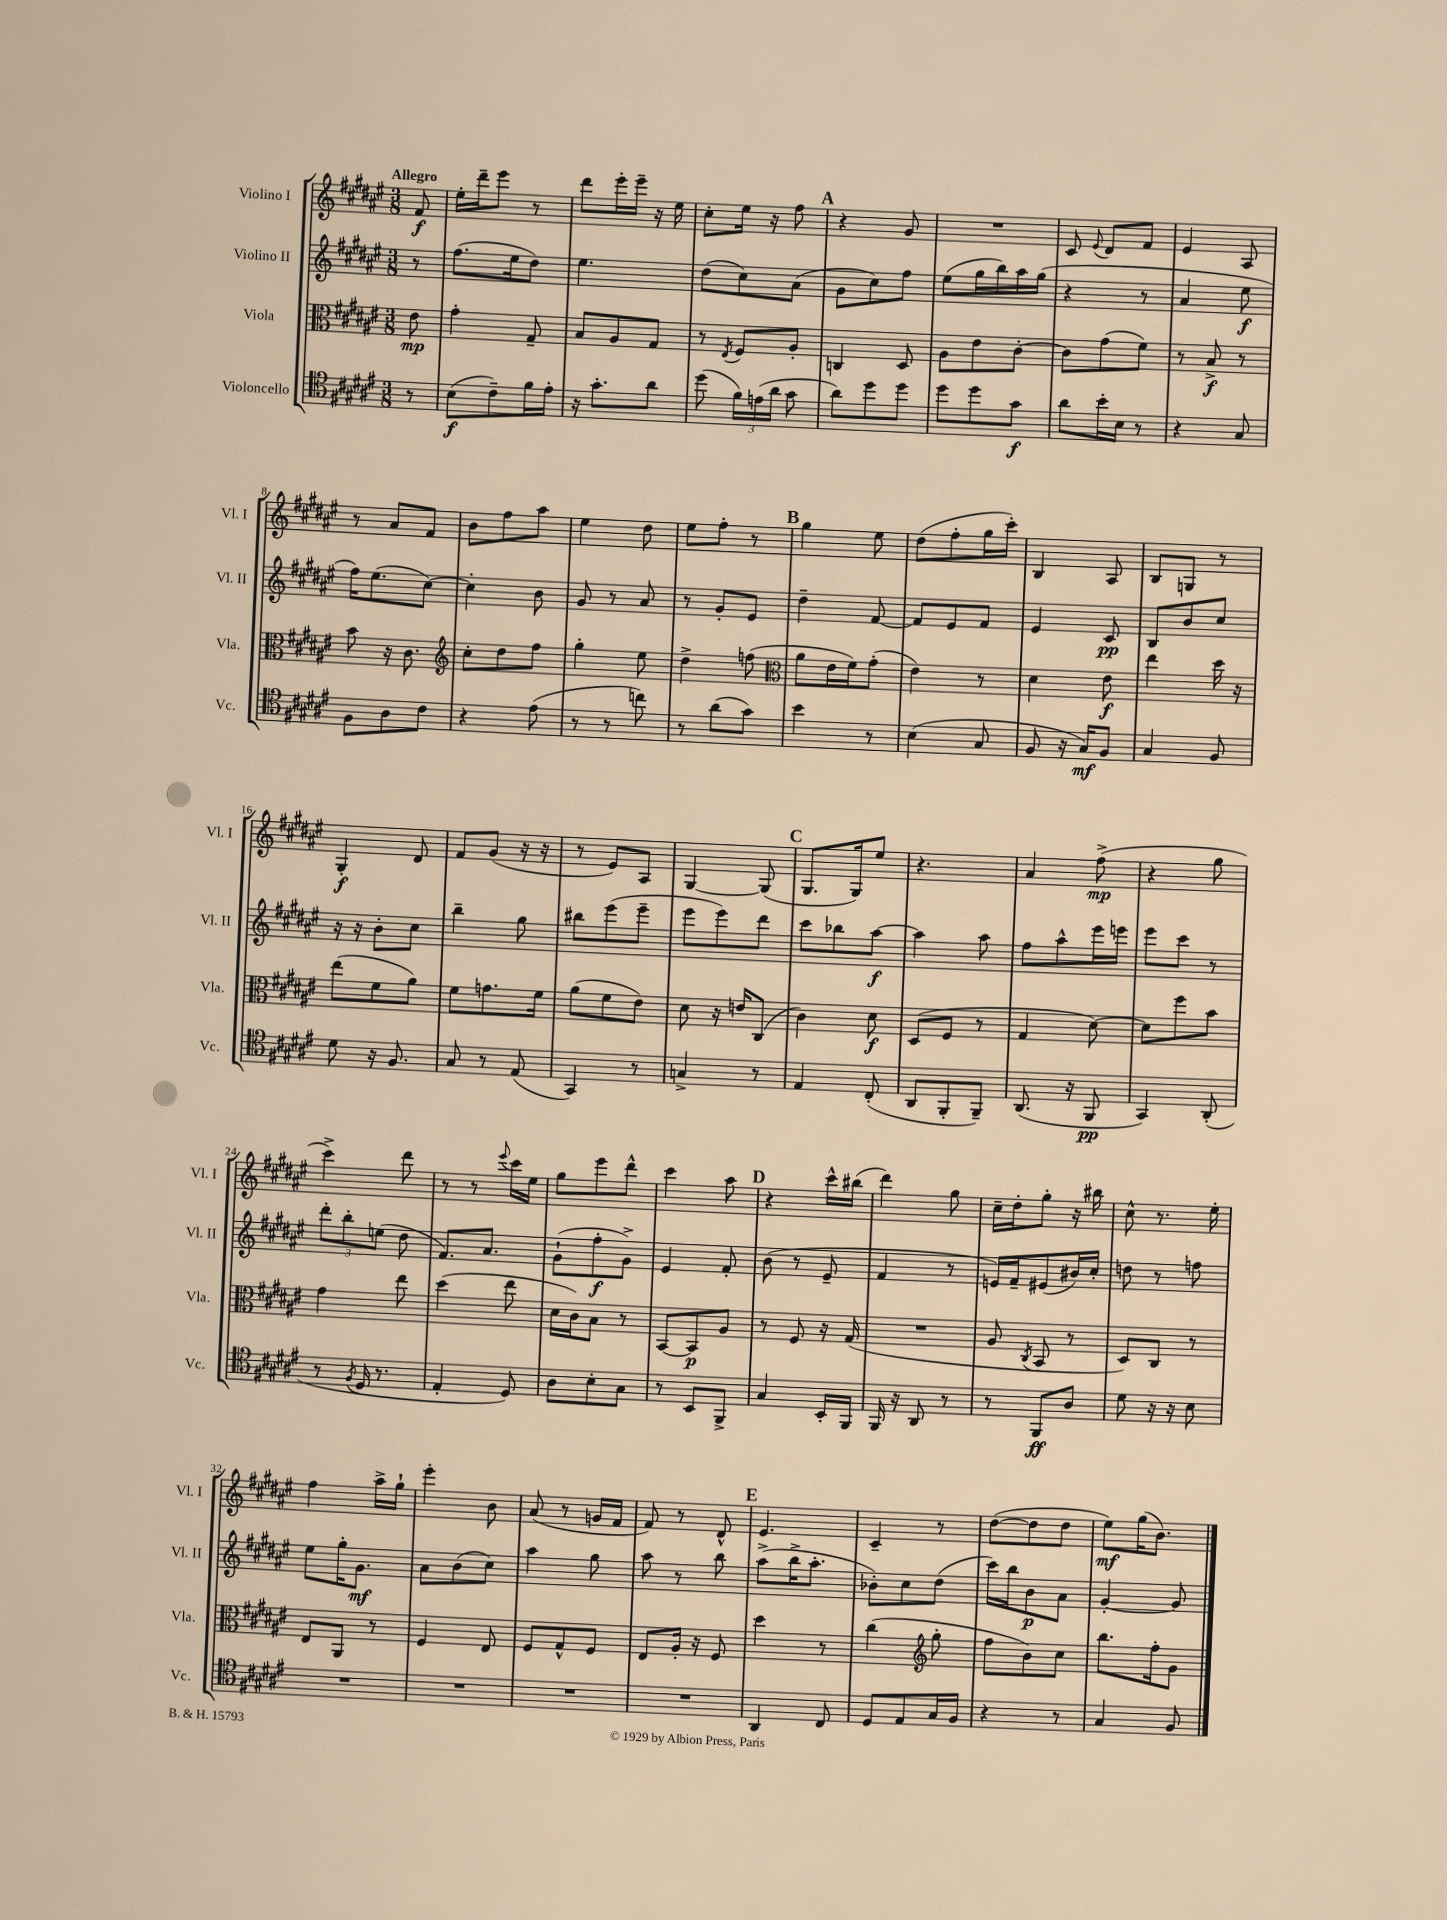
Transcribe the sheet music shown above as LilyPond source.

<<
\new StaffGroup <<
\new Staff = "s0" \with { instrumentName = "Violino I" shortInstrumentName = "Vl. I" } {
    \clef treble \key fis \major \numericTimeSignature \time 3/8 \partial 8 \tempo "Allegro"
    \autoBeamOff fis'8\f |
    eis''16[-. dis'''16-- eis'''8] r8 |
    dis'''8[ eis'''16-. eis'''16]-- r16 eis''16 |
    cis''8[-. eis''16] r16 fis''8 |
    \mark \markup { \bold "A" } r4 gis'8 |
    R4. |
    cis'8 \appoggiatura { eis'8 } dis'8[ fis'8] |
    eis'4 ais8 |
    r8 ais'8[ fis'8] |
    b'8[ fis''8 ais''8] |
    eis''4 dis''8 |
    eis''8[ fis''8]-. r8 |
    \mark \markup { \bold "B" } gis''4 eis''8 |
    dis''8[( fis''8-. gis''16 cis'''16]-.) |
    b4 ais8 |
    b8[ g8] r8 |
    gis4-.\f dis'8 |
    fis'8[ gis'8]( r16 r16 |
    r8 eis'8[) ais8] |
    gis4~ gis8( |
    \mark \markup { \bold "C" } gis8.[ gis16) eis''8] |
    r4. |
    ais'4 fis''8->\mp( |
    r4 gis''8 |
    cis'''4->) dis'''8 |
    r8 r8 \appoggiatura { eis'''8 } cis'''16[ eis''16] |
    gis''8[ eis'''8 dis'''8]-^ |
    cis'''4 ais''8 |
    \mark \markup { \bold "D" } r4 cis'''16[-^ bis''16]( |
    dis'''4) gis''8 |
    cis''16[-- dis''16-. gis''8]-. r16 bis''16 |
    cis''8-^ r8. eis''16-. |
    fis''4 ais''16[-> gis''16]-! |
    eis'''4-. b'8 |
    ais'8( r8 g'16[ fis'16] |
    fis'8) r8 dis'8-^ |
    \mark \markup { \bold "E" } eis'4. |
    cis'4-- r8 |
    dis''8[~( dis''8 dis''8] |
    eis''8[\mf) gis''16( b'8.]) \bar "|." |
}
\new Staff = "s1" \with { instrumentName = "Violino II" shortInstrumentName = "Vl. II" } {
    \clef treble \key fis \major \numericTimeSignature \time 3/8 \partial 8
    \autoBeamOff r8 |
    fis''8.[( eis''16 dis''8]) |
    eis''4. |
    dis''8[( cis''8) ais'8]( |
    \mark \markup { \bold "A" } gis'8[ cis''8) fis''8] |
    eis''8[( gis''16 b''16) ais''16 gis''16]( |
    r4 r8 |
    ais'4 eis''8\f |
    fis''16[) eis''8.( cis''8]~) |
    cis''4-. b'8 |
    gis'8 r8 ais'8 |
    r8 gis'8[-. eis'8] |
    \mark \markup { \bold "B" } dis''4-- fis'8~ |
    fis'8[ eis'8 fis'8] |
    eis'4 cis'8\pp |
    b8[ b'8 cis''8] |
    r16 r16 b'8[-. cis''8] |
    b''4-- gis''8 |
    bis''8[ eis'''8( eis'''8]-- |
    eis'''8[ eis'''8) dis'''8] |
    \mark \markup { \bold "C" } cis'''8[ bes''8 ais''8]~\f |
    ais''4 ais''8 |
    fis''8[ ais''8-^ eis'''16 e'''16] |
    eis'''8[ cis'''8] r8 |
    \tuplet 3/2 { dis'''8[-. b''8-. e''8]( } dis''8 |
    fis'8.[) ais'8.] |
    gis'8[-!( fis''8-.\f gis'8]->) |
    eis'4 fis'8-. |
    \mark \markup { \bold "D" } b'8( r8 eis'8-- |
    fis'4 r8 |
    e'16[) fis'16-- eis'8( bis'16) cis''16]-. |
    d''8 r8 f''8 |
    eis''8[ gis''16-. gis'8.]\mf |
    ais'8[ b'8( cis''8]) |
    ais''4 gis''8 |
    ais''8 r8 b''8 |
    \mark \markup { \bold "E" } ais''8[->( b''16-> ais''8.]-. |
    bes'8[-.) cis''8 dis''8]( |
    cis'''16[) b''16 b'8\p ais'8] |
    gis'4~-. gis'8 \bar "|." |
}
\new Staff = "s2" \with { instrumentName = "Viola" shortInstrumentName = "Vla." } {
    \clef alto \key fis \major \numericTimeSignature \time 3/8 \partial 8
    \autoBeamOff eis'8\mp |
    gis'4-. gis8-- |
    b8[ ais8 gis8] |
    r8 \acciaccatura { eis8 } fis8[ ais8]-. |
    \mark \markup { \bold "A" } c4 dis8 |
    ais8[ eis'8 cis'8]~-. |
    cis'8[ gis'8( fis'8]) |
    r8 b8->\f r8 |
    b'8 r16 cis'8. |
    \clef treble cis''8[-. dis''8 fis''8] |
    gis''4-. eis''8 |
    dis''4-> f''8( |
    \mark \markup { \bold "B" } \clef alto ais'8[ eis'16 fis'16) gis'8]-.( |
    eis'4) r8 |
    dis'4 eis'8\f |
    eis''4 dis''16 r16 |
    eis''8[( fis'8 ais'8]) |
    fis'8[ g'8. fis'16] |
    ais'8[( fis'8 eis'8]) |
    dis'8 r16 e'16[ cis8]( |
    \mark \markup { \bold "C" } cis'4) dis'8\f |
    dis8[( fis8] r8 |
    gis4 dis'8~) |
    dis'8[ fis''8 b'8] |
    gis'4 eis''8 |
    dis''4( eis''8 |
    dis'16[ cis'16) b8] r8 |
    b,8[~ b,8\p ais8] |
    \mark \markup { \bold "D" } r8 fis8 r16 gis16( |
    R4. |
    ais8 \acciaccatura { cis8 } b,8 r8 |
    dis8[) cis8] r8 |
    eis8[ ais,8] r8 |
    fis4 eis8 |
    fis8[ gis8-^ fis8] |
    eis8[ ais16]-. r16 fis8 |
    \mark \markup { \bold "E" } dis''4 r8 |
    cis''4( \clef treble gis''8-. |
    fis''8[ b'8) cis''8] |
    b''8.[ fis''16-. gis'8] \bar "|." |
}
\new Staff = "s3" \with { instrumentName = "Violoncello" shortInstrumentName = "Vc." } {
    \clef tenor \key fis \major \numericTimeSignature \time 3/8 \partial 8
    \autoBeamOff r8 |
    b8[\f( cis'8--) fis'16 eis'16]-. |
    r16 gis'8.[-. ais'8] |
    dis''8( \tuplet 3/2 { fis'16[) e'16( ais'16] } gis'8 |
    \mark \markup { \bold "A" } ais'8[) dis''8 dis''8] |
    dis''8[ dis''8 gis'8]\f |
    ais'8[ b'16-. b16] r8 |
    r4 gis8 |
    fis8[ ais8 cis'8] |
    r4 eis'8( |
    r8 r8 c''8) |
    r8 ais'8[( gis'8]) |
    \mark \markup { \bold "B" } b'4 r8 |
    b4( gis8 |
    fis8 r16 gis16[\mf) fis8] |
    gis4 fis8 |
    dis'8 r16 fis8. |
    gis8 r8 eis8( |
    gis,4) r8 |
    g4-> r8 |
    \mark \markup { \bold "C" } eis4 cis8-.( |
    ais,8[ fis,8-. fis,8]--) |
    ais,8.( r16 fis,8\pp |
    gis,4) ais,8-.( |
    r8 \acciaccatura { fis8 } dis16 r8. |
    eis4-. dis8) |
    ais8[ b8-. gis8] |
    r8 b,8[ fis,8]-> |
    \mark \markup { \bold "D" } gis4 b,16[-. fis,16] |
    fis,16 r16 ais,8 r8 |
    r8 fis,8[\ff ais8] |
    dis'8 r16 r16 b8 |
    R4. |
    R4. |
    R4. |
    R4. |
    \mark \markup { \bold "E" } ais,4 cis8 |
    dis8[ eis8 gis16 fis16] |
    r4 r8 |
    gis4 fis8 \bar "|." |
}
>>
>>
